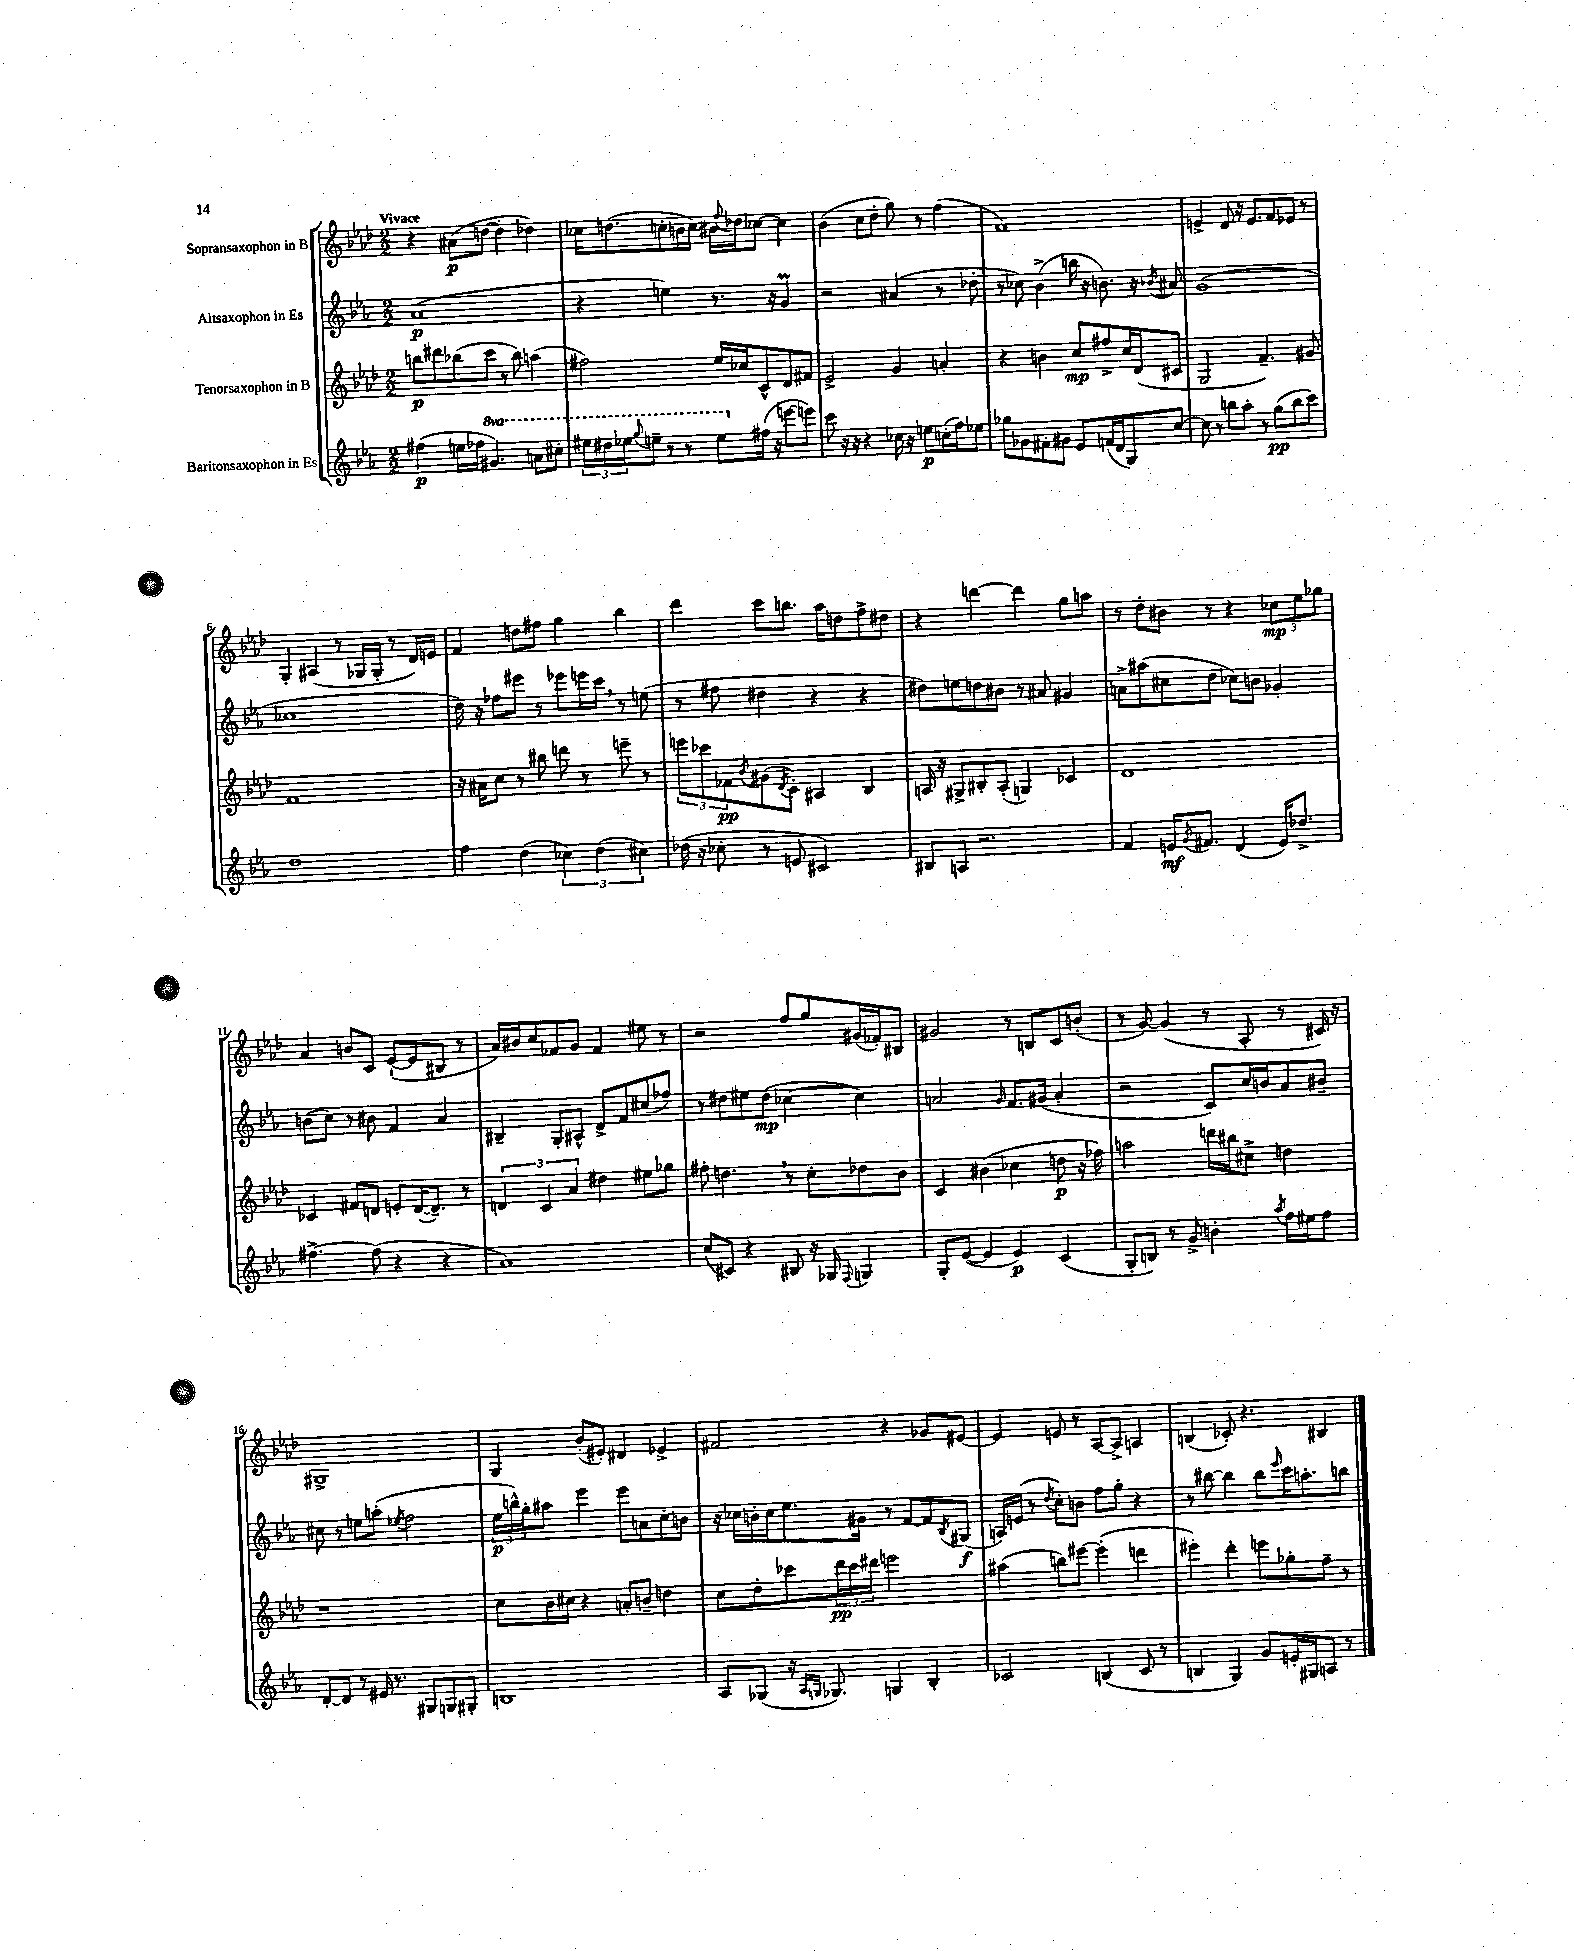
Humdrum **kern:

**kern	**dynam	**kern	**dynam	**kern	**dynam	**kern	**dynam
*part4	*part4	*part3	*part3	*part2	*part2	*part1	*part1
*staff4	*staff4	*staff3	*staff3	*staff2	*staff2	*staff1	*staff1
*I"Baritonsaxophon in Es	*	*I"Tenorsaxophon in B	*	*I"Altsaxophon in Es	*	*I"Sopransaxophon in B	*
*clefG2	*	*clefG2	*	*clefG2	*	*clefG2	*
*k[b-e-a-]	*	*k[b-e-a-d-]	*	*k[b-e-a-]	*	*k[b-e-a-d-]	*
*M2/2	*	*M2/2	*	*M2/2	*	*M2/2	*
=1	=1	=1	=1	=1	=1	=1	=1
!	!	!	!	!	!	!LO:TX:a:B:t=Vivace	!
(4ff#X\	p	8bbn\L	p	(1a-	p	4r	.
.	.	8ddd#X\	.	.	.	.	.
16een\LL	.	(8bb-X\	.	.	.	(8a#X\L	p
16ff-X\JJ	.	.	.	.	.	.	.
*8va	*	*	*	*	*	*	*
4.gg#X/)	.	8ccc\J	.	.	.	[8ddn\J	.
.	.	8r	.	.	.	4dd'\]	.
.	.	8bb-\)	.	.	.	.	.
8aan\L	.	(4aan\	.	.	.	4dd-X\)	.
8ccc#X'\J	.	.	.	.	.	.	.
=2	=2	=2	=2	=2	=2	=2	=2
24eee#X\LL	.	2ff#X\)	.	4r	.	16cc-X\KL	.
24ddd#X\	.	.	.	.	.	.	.
.	.	.	.	.	.	(8.ddn\	.
24eee-X\J	.	.	.	.	.	.	.
8qqggg/	.	.	.	.	.	.	.
8eeen~\J	.	.	.	.	.	.	.
8r	.	.	.	4een\)	.	8ccn'\	.
8r	.	.	.	.	.	16bn\L	.
.	.	.	.	.	.	16cc\JJ)	.
8eee\L	.	16ee-/LL	.	8.r	.	16b#X\LL	.
.	.	.	.	.	.	8qqff/	.
.	.	16cc-X/J	.	.	.	16dd-X\J	.
*X8va	*	*	*	*	*	*	*
(16ff#X\Jk	.	8c^^/	.	.	.	[8cc-X\J	.
16r	.	.	.	16r	.	.	.
[8eeen\L	.	8d-/	.	4gm/	.	4cc-\]	.
8eeen\J])	.	8f#X/J	.	.	.	.	.
=3	=3	=3	=3	=3	=3	=3	=3
8ccc\	.	2e-^/	.	2r	.	(4b-\	.
16r	.	.	.	.	.	.	.
16r	.	.	.	.	.	.	.
4r	.	.	.	.	.	8cc\L	.
.	.	.	.	.	.	8dd-'\J	.
16cc-X\	.	4g/	.	(4a#X/	.	8gg\)	.
16r	.	.	.	.	.	.	.
8een\L	p	.	.	.	.	8r	.
(16ccn'\L	.	4an'/	.	8r	.	(4ff\	.
16ff\J)	.	.	.	.	.	.	.
8ee-X\J	.	.	.	8dd-X'\	.	.	.
=4	=4	=4	=4	=4	=4	=4	=4
8gg-X\L	.	4r	.	8r	.	1f)	.
8g-X\	.	.	.	8cc-X\)	.	.	.
8f#X'\	.	4bn\	.	(4b-^\	.	.	.
8g#X\J	.	.	.	.	.	.	.
8e-/L	.	8cc/L	mp	16bbn\	.	.	.
.	.	.	.	16r	.	.	.
(16fn/L	.	8ff#X^/	.	8.bn\)	.	.	.
16d/J	.	.	.	.	.	.	.
8G/)	.	16cc/L	.	.	.	.	.
.	.	(16d-/J	.	16r	.	.	.
.	.	.	.	8qb-X/	.	.	.
[8cc/J	.	8c#X/J	.	8a#X/	.	.	.
=5	=5	=5	=5	=5	=5	=5	=5
8cc\]	.	2G/	.	(1g	.	4en^/	.
8r	.	.	.	.	.	.	.
8bbn\L	.	.	.	.	.	8d-/	.
8aa-'\J	.	.	.	.	.	16r	.
.	.	.	.	.	.	8.e/L	.
8r	.	4.f~/)	.	.	.	.	.
(8gg\L	pp	.	.	.	.	8f/	.
8bb\	.	.	.	.	.	8e-X/J	.
8ccc\J)	.	8g#X/	.	.	.	8r	.
!!LO:LB:g=z
=6	=6	=6	=6	=6	=6	=6	=6
1dd	.	1f	.	1cc-X	.	4G'/	.
.	.	.	.	.	.	(4A#X/	.
.	.	.	.	.	.	8r	.
.	.	.	.	.	.	16G-X/LL	.
.	.	.	.	.	.	16G-'/JJ	.
.	.	.	.	.	.	8r	.
.	.	.	.	.	.	16d-/LL)	.
.	.	.	.	.	.	16en/JJ	.
=7	=7	=7	=7	=7	=7	=7	=7
4ff\	.	16r	.	16dd\)	.	4f/	.
.	.	16a#X\KL	.	16r	.	.	.
.	.	8cc\J	.	8ff-X\L	.	.	.
(4dd\	.	8r	.	8eee#X\J	.	8ddn\L	.
.	.	8bb#X\	.	8r	.	8ff#X\J	.
6cc-X\)	.	8dddn\	.	8eee-X\L	.	4gg\	.
.	.	8r	.	16eeen\L	.	.	.
(6dd\	.	.	.	.	.	.	.
.	.	.	.	16ccc,\JJ	.	.	.
.	.	8eeen~\	.	8r	.	4bb-\	.
6cc#X\)	.	.	.	.	.	.	.
.	.	8r	.	(8een\	.	.	.
=8	=8	=8	=8	=8	=8	=8	=8
(16dd-X\	.	12eeen\L	.	8r	.	4ddd-\	.
16r	.	.	.	.	.	.	.
.	.	12ccc-X\	.	.	.	.	.
8cc-X'\	.	.	.	8ff#X\	.	.	.
.	.	12f-X\	pp	.	.	.	.
.	.	8qb-/	.	.	.	.	.
8r	.	(8g#X\	.	4dd#X\	.	8ccc\L	.
.	.	8qd-/	.	.	.	.	.
8en/	.	8c'\J)	.	.	.	8.bbn\J	.
2c#X/)	.	4A#X/	.	4r	.	.	.
.	.	.	.	.	.	16aa-\KL	.
.	.	.	.	.	.	8ddn\	.
.	.	4B-/	.	4r	.	8ff^\	.
.	.	.	.	.	.	8dd#X\J	.
=9	=9	=9	=9	=9	=9	=9	=9
8B#X/L	.	16An/	.	8dd#X\L)	.	4r	.
.	.	16r	.	.	.	.	.
8An/J	.	8G#X^/L	.	8een\	.	.	.
2.r	.	8B#X'/	.	8ddn\	.	[4dddn\	.
.	.	(8A'/J	.	8b#X\J	.	.	.
.	.	4Gn/)	.	8r	.	4ddd\]	.
.	.	.	.	8a#X/	.	.	.
.	.	4c-X/	.	4g#X/	.	8gg\L	.
.	.	.	.	.	.	8aan\J	.
=10	=10	=10	=10	=10	=10	=10	=10
4f/	.	1d-	.	8an^\L	.	8r	.
.	.	.	.	(8aa#X\	.	8dd-'\L	.
16en/KL	mf	.	.	8cc#X\	.	8b#X\J	.
8qg/	.	.	.	.	.	.	.
8.f#X/J	.	.	.	.	.	.	.
.	.	.	.	8dd\J	.	8r	.
(4d/	.	.	.	8cc-X\L)	.	4r	.
.	.	.	.	8bn\J	.	.	.
16e/KL)	.	.	.	4g-X'/	.	12cc-X\L	mp
8.dd-X^/J	.	.	.	.	.	.	.
.	.	.	.	.	.	12ee-\	.
.	.	.	.	.	.	12gg-X\J	.
!!LO:LB:g=z
=11	=11	=11	=11	=11	=11	=11	=11
[4.ff#X^\	.	4c-X/	.	(8bn\L	.	4a-/	.
.	.	.	.	8cc\J)	.	.	.
.	.	8f#X/L	.	8r	.	8bn/L	.
(8ff#\]	.	8dn/J	.	8b#X\	.	8c/J	.
4r	.	8en'/L	.	4f/	.	([8e-`/L	.
.	.	([16d/K	.	.	.	8e-/]	.
.	.	8.d~/J])	.	.	.	.	.
4r	.	.	.	4a-/	.	8B#X/J	.
.	.	8r	.	.	.	8r	.
=12	=12	=12	=12	=12	=12	=12	=12
1a-)	.	6dn/	.	4B#X~/	.	16a-/LL)	.
.	.	.	.	.	.	16b#X/J	.
.	.	.	.	.	.	8cc/	.
.	.	6c/	.	.	.	.	.
.	.	.	.	8G'/L	.	8f-X/	.
.	.	6a-/	.	.	.	.	.
.	.	.	.	8A#X^^/J	.	8g/J	.
.	.	4dd#X\	.	8d^/L	.	4f-/	.
.	.	.	.	8f/	.	.	.
.	.	8ee#X\L	.	(8cc#X/	.	8ee#X\	.
.	.	8gg-X\J	.	8ff-X/J)	.	8r	.
=13	=13	=13	=13	=13	=13	=13	=13
(8cc/L	.	8ff#X'\	.	8r	.	2r	.
8c#X/J)	.	4.ddn,\	.	8dd#X\L	.	.	.
4r	.	.	.	8ee#X\	.	.	.
.	.	.	.	(8dd#\J	mp	.	.
8B#X/	.	8r	.	[4cc-X\	.	8ff/L	.
16r	.	8cc'\L	.	.	.	8gg/	.
16G-X/	.	.	.	.	.	.	.
8qqF/	.	.	.	.	.	.	.
4Gn/	.	8dd-X\	.	4cc-\])	.	(16g#X/L	.
.	.	.	.	.	.	16f-X'/J)	.
.	.	8b-\J	.	.	.	8B#X/J	.
=14	=14	=14	=14	=14	=14	=14	=14
8G'/L	.	4c/	.	2an/	.	2g#X/	.
([8e-/J	.	.	.	.	.	.	.
4e-/]	.	(4b#X\	.	.	.	.	.
.	.	.	.	16qqg/	.	.	.
4e-/)	p	4cc-X\	.	8.f/L	.	8r	.
.	.	.	.	.	.	8Bn/L	.
.	.	.	.	(16g#X/Jk	.	.	.
(4c/	.	8ddn\	p	4a'/	.	8c/	.
.	.	16r	.	.	.	(8bn'/J	.
.	.	16ff-X\)	.	.	.	.	.
=15	=15	=15	=15	=15	=15	=15	=15
8G'/L	.	2aan\	.	2r	.	8r	.
8Bn/J)	.	.	.	.	.	[8g/)	.
8r	.	.	.	.	.	(4g/]	.
8g^/	.	.	.	.	.	.	.
4bn'\	.	16dddn\LL	.	8c/L)	.	8r	.
.	.	16bb#X\J	.	.	.	.	.
.	.	8cc#X^\J	.	16cc/L	.	8A-'/	.
.	.	.	.	16bn/J	.	.	.
8qaa-/	.	.	.	.	.	.	.
16ff\LL	.	4ddn\	.	8a-/	.	8r	.
16ee#X\J	.	.	.	.	.	.	.
8ff\J	.	.	.	8b#X~/J	.	16c#X/)	.
.	.	.	.	.	.	16r	.
!!LO:LB:g=z
=16	=16	=16	=16	=16	=16	=16	=16
[8d'/L	.	1r	.	8cc#X\	.	1G#X^	.
8d/J]	.	.	.	8r	.	.	.
8r	.	.	.	8een\L	.	.	.
16e#X/	.	.	.	(8aan'\J	.	.	.
8.r	.	.	.	.	.	.	.
.	.	.	.	8qee-X/	.	.	.
.	.	.	.	2ff\	.	.	.
8G#X/L	.	.	.	.	.	.	.
8Gn/	.	.	.	.	.	.	.
8G#X'/J	.	.	.	.	.	.	.
=17	=17	=17	=17	=17	=17	=17	=17
1Bn	.	8cc\L	.	24ee-\LL	p	4G/	.
.	.	.	.	24bbn^^\)	.	.	.
.	.	.	.	24gg'\J	.	.	.
.	.	16b-\L	.	8aa#X\J	.	.	.
.	.	16cc#X\JJ	.	.	.	.	.
.	.	4r	.	4eee-\	.	(8b-'/L	.
.	.	.	.	.	.	8e#X'/J)	.
.	.	8an'/L	.	8eee-\L	.	4d#X/	.
.	.	8bn~/J	.	8an\	.	.	.
.	.	4ddn\	.	8cc'\	.	4e-X^/	.
.	.	.	.	8bn\J	.	.	.
=18	=18	=18	=18	=18	=18	=18	=18
8A-/L	.	8cc\L	.	16r	.	2f#X/	.
.	.	.	.	16cc-X\LL	.	.	.
(8G-X/J	.	8dd-'\	.	16bn'\	.	.	.
.	.	.	.	16cc-\J	.	.	.
16r	.	8ccc-X\	.	8.ee-\	.	.	.
16qqA-/LL	.	.	.	.	.	.	.
16qqGn/JJ	.	.	.	.	.	.	.
8.G-X/)	.	.	.	.	.	.	.
.	.	24ddd-\L	pp	.	.	.	.
.	.	24ccc-\	.	.	.	.	.
.	.	.	.	16g#X\Jk	.	.	.
.	.	24ddd#X\JJ	.	.	.	.	.
4Gn/	.	2eeen\	.	8r	.	4r	.
.	.	.	.	[8f/L	.	.	.
4B-'/	.	.	.	8f/]	.	8g-X/L	.
.	.	.	.	8qB-/	.	.	.
.	.	.	.	(8G#X/J	f	[8e#X/J	.
=19	=19	=19	=19	=19	=19	=19	=19
2c-X/	.	(4aa#X\	.	16An/LL)	.	4e#/]	.
.	.	.	.	(16en/JJ	.	.	.
.	.	.	.	8r	.	.	.
.	.	.	.	8qdd/	.	.	.
.	.	8bbn\L)	.	8cc'\L)	.	8en/	.
.	.	[8eee#X\J	.	8bn\J	.	8r	.
(4Bn/	.	(4eee#'\]	.	8ff\L	.	[8A-/L	.
.	.	.	.	8gg'\J	.	8A-^/J]	.
8c-/	.	4dddn\	.	4r	.	4An/	.
8r	.	.	.	.	.	.	.
=20	=20	=20	=20	=20	=20	=20	=20
4Bn/	.	4eee#X'\)	.	8r	.	(4Bn/	.
.	.	.	.	[8bb#X\	.	.	.
4G/)	.	4ddd-'\	.	4bb#\]	.	8c-X'/)	.
.	.	.	.	.	.	4.r	.
8g/L	.	8eeen\L	.	8bb#\L	.	.	.
.	.	.	.	16qqeee-/	.	.	.
16en'/L	.	8gg-X'\	.	16ccc\K	.	.	.
16G#X/J	.	.	.	8.aan'\	.	.	.
8An/J	.	8ff~\J	.	.	.	4B#X/	.
8r	.	8r	.	8bbn\J	.	.	.
==	==	==	==	==	==	==	==
*-	*-	*-	*-	*-	*-	*-	*-
